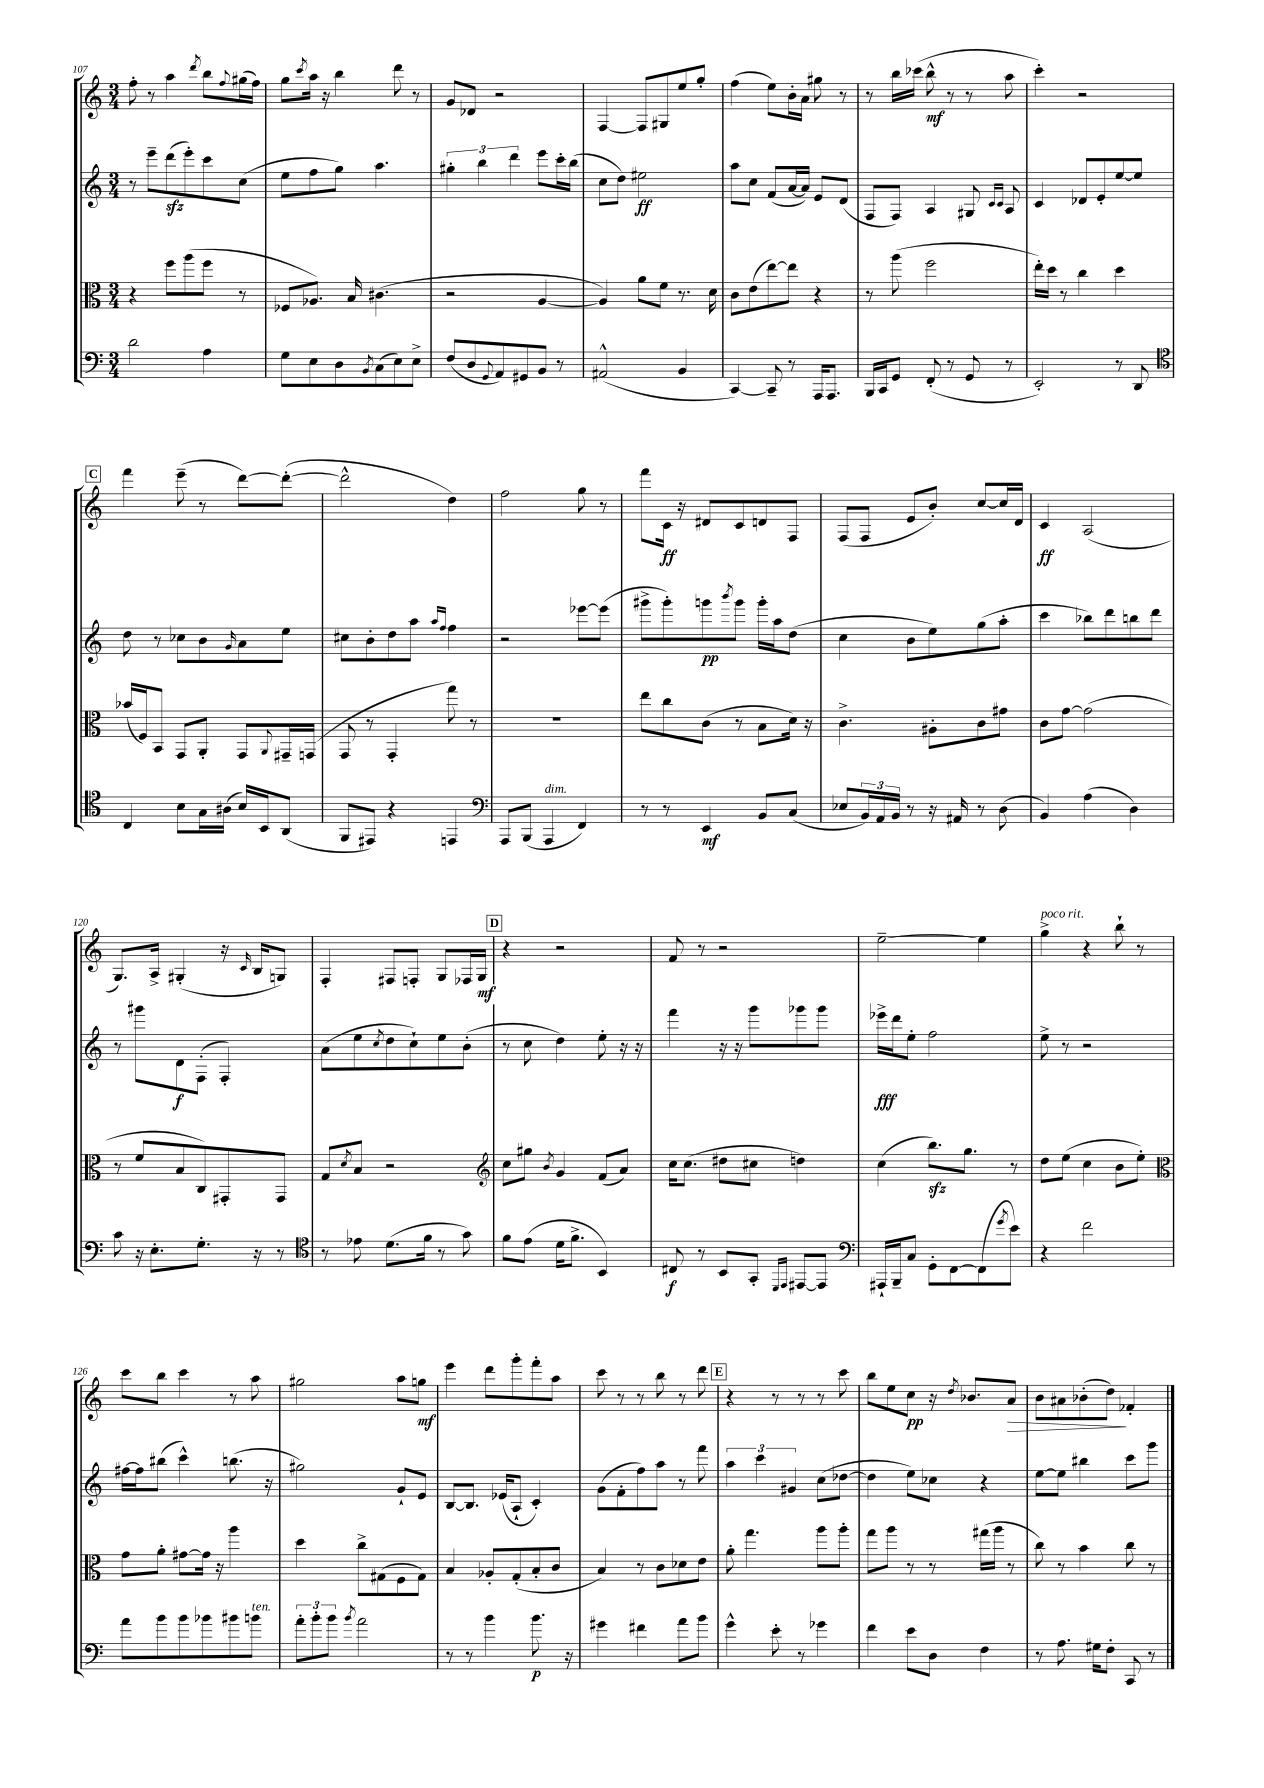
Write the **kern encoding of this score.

**kern	**kern	**kern	**kern
*staff4	*staff3	*staff2	*staff1
*clefF4	*clefC3	*clefG2	*clefG2
*k[]	*k[]	*k[]	*k[]
*M3/4	*M3/4	*M3/4	*M3/4
2d\	4r	8r	8ff'\
.	.	8eee~\L	8r
.	8ff\L	(8ddd\	4aa\
.	(8aa\	8eee'\)	.
.	.	.	8qddd/
4A\	8ff\J	8ccc\	8bb\L
.	.	.	8qqff/
.	8r	(8cc\J	(16gg#\L
.	.	.	16ff\JJ)
=	=	=	=
8G\L	8F-/L	8ee\L	8gg\L
.	.	.	8qccc/
8E\	8.A-/J)	8ff\	16aa\Jk
.	.	.	16r
8D\	.	8gg\J)	4bb\
.	16B/	.	.
8qBB/	.	.	.
(8C\	(4.c#\	4.aa\	.
8E\)	.	.	8ddd\
8E^\J	.	.	8r
=	=	=	=
(8F/L	2r	6gg#'\	8g/L
8D/	.	.	8d-/J
.	.	6bb\	.
8qqGG/	.	.	.
8AA/)	.	.	2r
.	.	6ddd\	.
8GG#/	.	.	.
8BB/J	[4A/	8eee\L	.
8r	.	16ccc'\L	.
.	.	(16bb\JJ	.
=	=	=	=
(2AA#^^/	4A/])	8cc\L	[4F/
.	.	8dd\J)	.
.	8a\L	2ee#\	8F/]L
.	8f\J	.	8G#/
4BB/	8.r	.	8ee/
.	.	.	8gg'/J
.	16d\	.	.
=	=	=	=
[4CC/)	8c\L	8aa\L	(4ff\
.	(8e\	8cc\J	.
8CC~/]	[8ee\)	(8f/L	8ee\L)
8r	8ee\]J	[16a/L	16b'\L
.	.	16a/]JJ)	16a\JJ
16AAA/LK	4r	8e/L	8gg#\
8.AAA/J	.	.	.
.	.	(8d/J	8r
=	=	=	=
16BBB/LL	8r	8F/L	8r
16CC/J	.	.	.
8GG/J	(8aa\	8F/J)	16bb\LL
.	.	.	(16ccc-\JJ
(8FF'/	2ff\	4A/	8bb^^\
8r	.	.	8r
8GG/	.	8G#/	8r
.	.	16qqc/LL	.
.	.	16qqc/JJ	.
8r	.	8A/	8aa\
=	=	=	=
2EE'/)	16ee'\LL)	4c/	4ccc'\)
.	16dd\JJ	.	.
.	8r	.	.
.	4cc\	8d-/L	2r
.	.	8e'/	.
8r	4dd\	[8ee/	.
8DD/	.	8ee/]J	.
=	=	=	=
*clefC4	*	*	*
4C/	(16b-/LL	8dd\	4fff\
.	16F/J)	.	.
.	8BB/J	8r	.
8B\L	8GG/L	8cc-\L	(8eee~\
16G\L	8AA'/J	8b\	8r
(16A#\JJ	.	.	.
.	.	16qqg/	.
16B/LL)	8GG/L	8a\	[8ddd\L)
16BB/J	.	.	.
.	8qqAA/	.	.
(8AA/J	16GG#~/L	8ee\J	(8ddd'\_J
.	(16GG/JJ	.	.
=	=	=	=
8FF/L	8GG/	8cc#\L	2ddd^^\]
8EE#/J)	8r	8b'\	.
4r	4GG'/	8dd\	.
.	.	8aa\J	.
.	.	16qqaa/LL	.
.	.	16qqff/JJ	.
4EE/	8gg\)	4ff\	4dd\)
.	8r	.	.
=	=	=	=
*clefF4	*	*	*
8AAA/L	2.r	2r	2ff\
(8BBB/J	.	.	.
4AAA/	.	.	.
4FF/)	.	[8eee-\L	8gg\
.	.	(8eee-\]J	8r
=	=	=	=
8r	8ee\L	8ggg#^\L	8fff\L
8r	8cc\	8ggg#'\)	16c\Jk
.	.	.	16r
4EE/	(8c\J	8ggg\	8d#/L
.	.	8qbbb/	.
.	8r	8ggg\J	8c/
8BB/L	8B\L	16ggg'\LL	8d/
.	.	16aa\J	.
(8C/J	16d\Jk)	(8dd\J	8F/J
.	16r	.	.
=	=	=	=
8E-/L	4.c^\	4cc\	(8F/L
24BB/L)	.	.	8F/J
24AA/	.	.	.
24BB/JJ	.	.	.
8r	.	8b\L	8e/L
16r	8A#'\L	8ee\)	8b'/J)
16AA#/	.	.	.
8r	8c\	(8gg\	[8cc/L
(8D\	8g#\J	8aa'\J	16cc/]L
.	.	.	16d/JJ
=	=	=	=
4BB/)	8c\L	4ccc\	4c/
.	[8g\J	.	.
(4A\	(2g\]	8bb-\L)	(2A/
.	.	8ddd\	.
4D\)	.	8bb\	.
.	.	8ddd\J	.
=	=	=	=
8c\	8r	8r	8.G/L)
16r	8f/L	8ggg#\L	.
8.E'\L	.	.	16A^/Jk
.	8B/	8d\	(4G#'/
8.G'\J	8C/)	(8F'\J	.
.	8GG#'/	4F'/)	16r
.	.	.	16qqc/
16r	.	.	16B/LK
8r	8GG#/J	.	8G/J)
=	=	=	=
*clefC4	*	*	*
8r	8G/L	(8a\L	4F'/
.	8qd/	.	.
8e-\	8B/J	8ee\	.
.	.	8qcc/	.
(8.d\L	2r	8dd\	8F#/L
.	.	8cc`\)	8F'/J
16f\Jk	.	.	.
8r	.	8ee\	8G/L
8g\)	.	(8b'\J	16F-/L
.	.	.	16G/JJ
=	=	=	=
*	*clefG2	*	*
8f\L	8cc\L	8r	4r
(8e\J	8gg#\J	8cc\	.
.	8qb/	.	.
16d\LK	4g/	4dd\)	2r
8.f^\J	.	.	.
4BB/)	(8f/L	8ee'\	.
.	8a/J)	16r	.
.	.	16r	.
=	=	=	=
8C#/	16cc\LK	4fff\	8f/
.	(8.cc\J	.	.
8r	.	.	8r
8BB/L	8dd#\L	16r	2r
.	.	16r	.
8GG'/J	8cc#\J	8ggg\L	.
16qqDD/LL	.	.	.
16qqEE/JJ	.	.	.
[8EE#/L	4dd\)	8ggg-\	.
8EE#/]J	.	8ggg-\J	.
=	=	=	=
*clefF4	*	*	*
16AAA#`/LL	(4cc\	16eee-^\LL	[2ee~\
16BBB~/J	.	16ddd\J	.
8C/J	.	8ee'\J	.
8GG'\L	8.bb\L)	2ff\	.
[8FF\	.	.	.
.	8.gg\J	.	.
(8FF\]	.	.	4ee\]
8qg/	.	.	.
8e\J)	8r	.	.
=	=	=	=
4r	8dd\L	8ee^\	4gg^\
.	(8ee\J	8r	.
2f\	4cc\	2r	4r
.	8b\L	.	8bb`\
.	8ee'\J)	.	8r
=	=	=	=
*	*clefC3	*	*
8a\L	8g\L	[16ff#\LL	8ccc\L
.	.	16ff#\]J	.
8b\	8a'\J	(8bb#\J	8bb\J
8b\	[8g#\L	4ccc^^\)	4ccc\
8b-\	16g#\]Jk	.	.
.	16r	.	.
8b#\	4aa\	(8.bb\	8r
8b\J	.	.	8aa\
.	.	16r	.
=	=	=	=
12a'\L	4dd\	2gg#\)	2gg#\
12b'\	.	.	.
12b\J	.	.	.
8qb/	.	.	.
2a\	8cc^\L	.	.
.	(8G#\	.	.
.	8F\	8g`/L	8aa\L
.	8G#\J)	8e/J	8gg\J
=	=	=	=
8r	4B/	[8B/L	4eee\
8r	.	8.B/]J	.
4b\	8A-'/L	.	8ddd\L
.	.	(16e-/LK	.
.	(8G'/	8A`/J	8ggg'\
8.b\	8B'/	4c'/)	8fff'\
.	8c/J	.	8aa\J
16r	.	.	.
=	=	=	=
4g#\	4B/)	(8g\L	8ccc\
.	.	8f'\	8r
4f#\	8r	8ff\)	8r
.	8c\L	8aa\J	8bb\
8a\L	8d-\	8r	8r
8b\J	8e\J	8fff\	8ddd\
=	=	=	=
4g^^\	8a'\	6aa\	4r
.	4.gg\	.	.
.	.	6ccc\	.
8e'\	.	.	8r
.	.	6g#/	.
8r	.	.	8r
4g-\	8aa\L	(8cc\L	8r
.	8aa'\J	[8dd-\J	8ccc\
=	=	=	=
4f\	8gg\L	4dd-\]	8bb\L
.	8aa\J	.	8ee\
8e\L	8r	8ee\L)	8cc\J
8D\J	8r	8cc-\J	16r
.	.	.	8qdd/
.	.	.	8.b-/L
4F\	(16gg#\LL	4r	.
.	16aa\JJ	.	.
.	8r	.	8a/J
=	=	=	=
8r	8cc\)	[8ee\L	8b\L
8.A\	8r	8ee\]J	8a#\
.	4b\	4bb#\	(8b-'\
16G#\LK	.	.	.
8F'\J	.	.	8dd\J)
8CC/	8cc\	8ccc\L	4f-'/
8r	8r	8ggg\J	.
==	==	==	==
*-	*-	*-	*-
